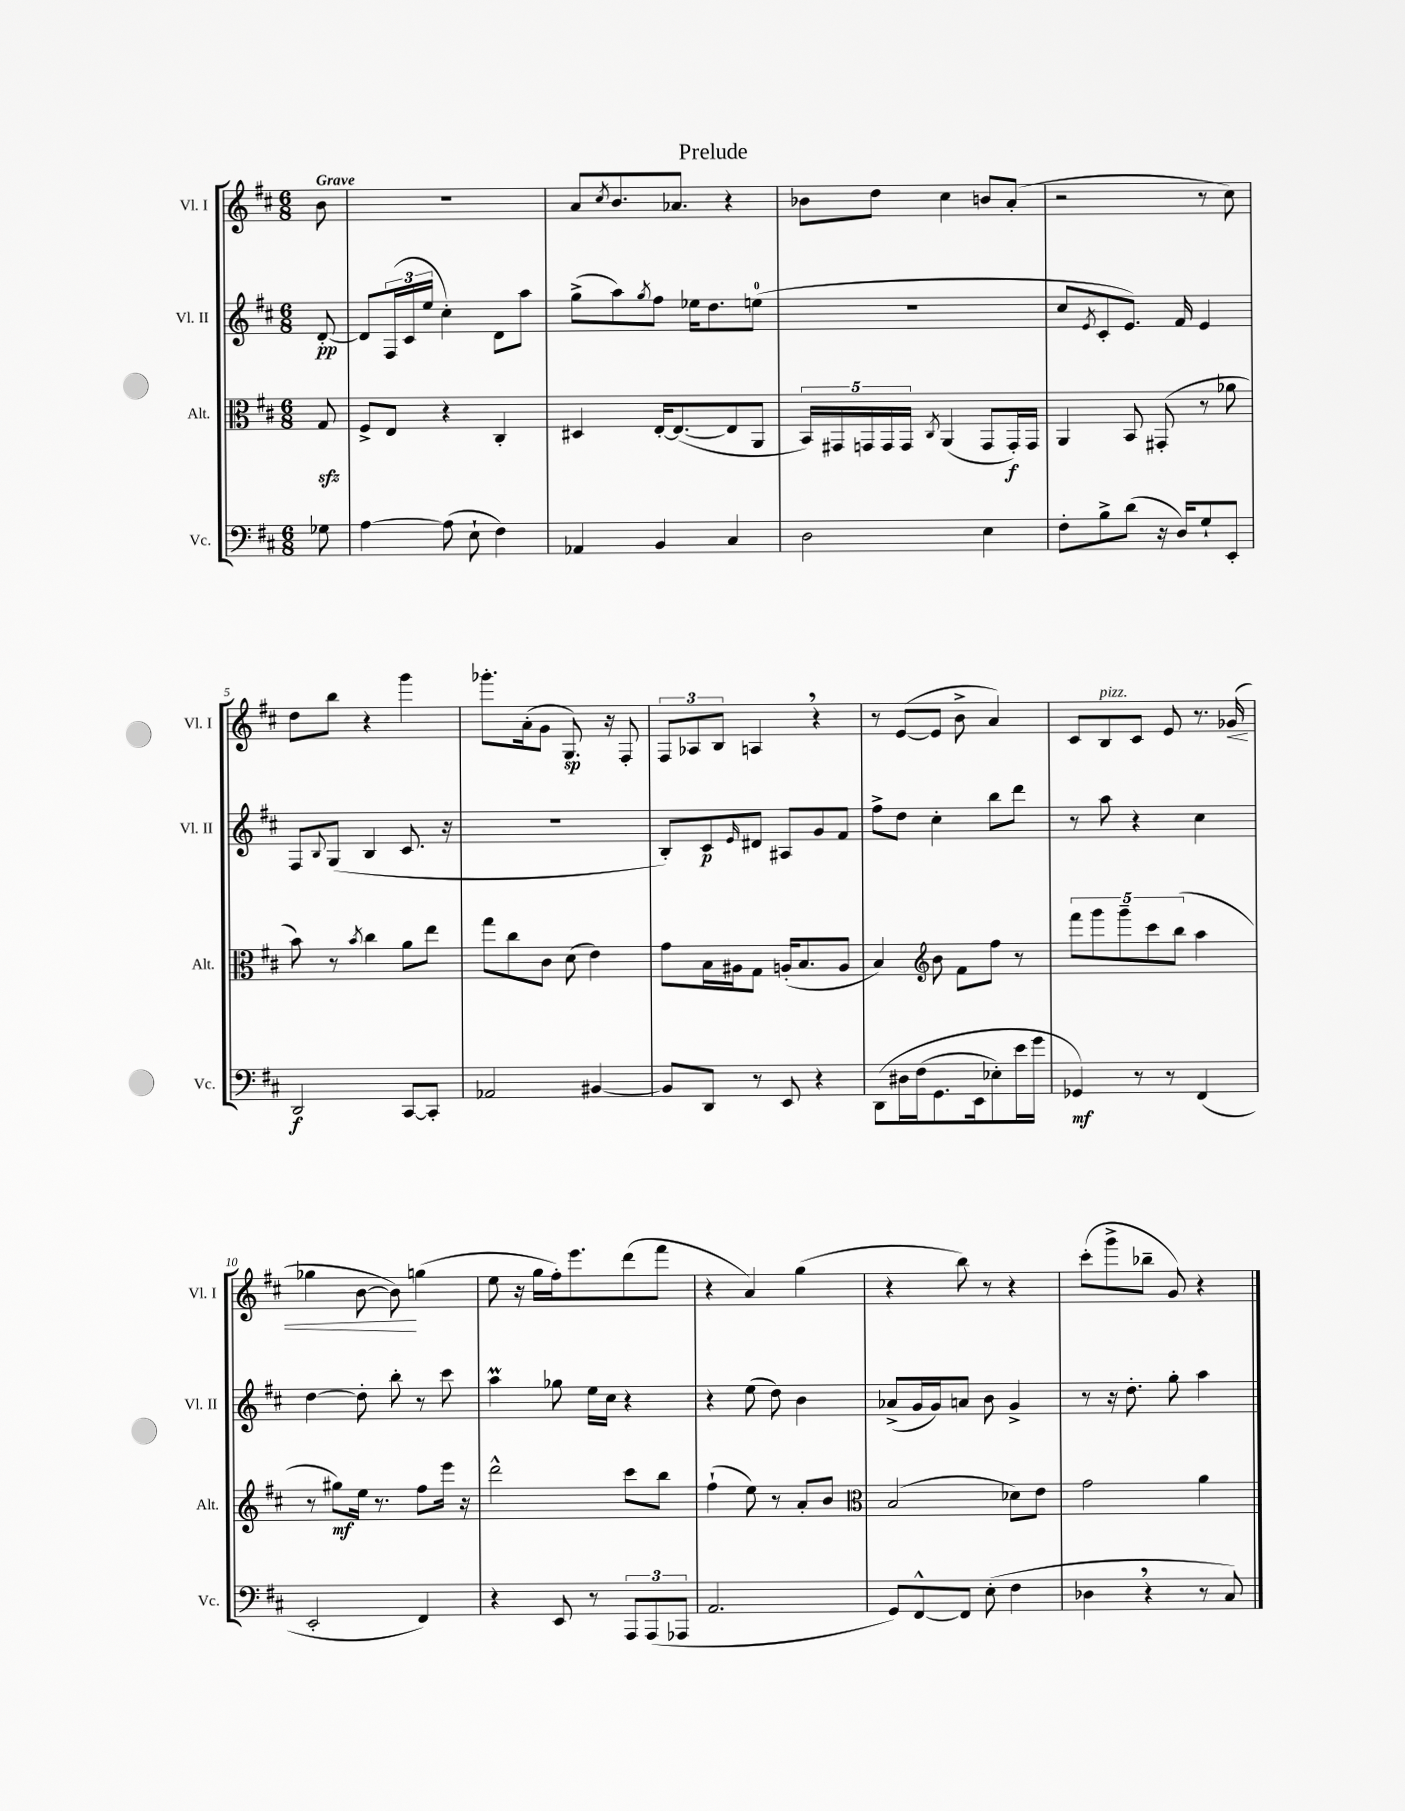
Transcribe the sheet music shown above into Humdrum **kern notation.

**kern	**dynam	**kern	**dynam	**kern	**dynam	**kern	**dynam
*part4	*part4	*part3	*part3	*part2	*part2	*part1	*part1
*staff4	*staff4	*staff3	*staff3	*staff2	*staff2	*staff1	*staff1
*I"Vc.	*	*I"Alt.	*	*I"Vl. II	*	*I"Vl. I	*
*I'Vc.	*	*I'Alt.	*	*I'Vl. II	*	*I'Vl. I	*
*clefF4	*	*clefC3	*	*clefG2	*	*clefG2	*
*k[f#c#]	*	*k[f#c#]	*	*k[f#c#]	*	*k[f#c#]	*
*M6/8	*	*M6/8	*	*M6/8	*	*M6/8	*
=	=	=	=	=	=	=	=
!	!	!	!	!	!	!LO:TX:a:B:t=Grave	!
8G-X\	.	8Gzz/	.	[8d'/	pp	8b\	.
=1	=1	=1	=1	=1	=1	=1	=1
[4A\	.	8F#^/L	.	8d/L]	.	2.r	.
.	.	8E/J	.	(24F#/L	.	.	.
.	.	.	.	24c#/	.	.	.
.	.	.	.	24ee/JJ	.	.	.
(8A\]	.	4r	.	4cc#'\)	.	.	.
8E`\	.	.	.	.	.	.	.
4F#\)	.	4C#'/	.	8d\L	.	.	.
.	.	.	.	8aa\J	.	.	.
=2	=2	=2	=2	=2	=2	=2	=2
4AA-X/	.	4D#X/	.	(8gg^\L	.	8a/L	.
.	.	.	.	.	.	8qcc#/	.
.	.	.	.	8aa\)	.	8.b/	.
.	.	.	.	8qgg/	.	.	.
4BB/	.	[16E'/KL	.	8ff#\J	.	.	.
.	.	(8.E/_	.	.	.	8.a-X/J	.
.	.	.	.	16ee-X\KL	.	.	.
.	.	.	.	8.dd\	.	.	.
4C#/	.	8E/]	.	.	.	4r	.
.	.	8AA/J	.	(8een\J	.	.	.
=3	=3	=3	=3	=3	=3	=3	=3
2D\	.	20BB/LL)	.	2.r	.	8b-X\L	.
.	.	20GG#X/	.	.	.	.	.
.	.	20GGn/	.	.	.	.	.
.	.	.	.	.	.	8dd\J	.
.	.	20GG/	.	.	.	.	.
.	.	20GG/JJ	.	.	.	.	.
.	.	8qC#/	.	.	.	.	.
.	.	(4AA/	.	.	.	4cc#\	.
4E\	.	8GG/L	.	.	.	8bn/L	.
.	.	16GG'/L)	f	.	.	(8a'/J	.
.	.	16GG/JJ	.	.	.	.	.
=4	=4	=4	=4	=4	=4	=4	=4
8F#'\L	.	4AA/	.	8cc#/L	.	2r	.
.	.	.	.	8qe/	.	.	.
8B^\	.	.	.	8c#'/	.	.	.
(8d\J	.	8BB/	.	8.e/J)	.	.	.
16r	.	(8GG#X'/	.	.	.	.	.
16D/KL)	.	.	.	16f#/	.	.	.
8G`/	.	8r	.	4e/	.	8r	.
8EE'/J	.	8a-X\	.	.	.	8cc#\)	.
!!LO:LB:g=z
=5	=5	=5	=5	=5	=5	=5	=5
2DD/	f	8b\)	.	8F#/L	.	8dd\L	.
.	.	.	.	8qqB/	.	.	.
.	.	8r	.	(8G/J	.	8bb\J	.
.	.	8qb/	.	.	.	.	.
.	.	4cc#\	.	4B/	.	4r	.
[8CC#/L	.	8a\L	.	8.c#/	.	4ggg\	.
8CC#'/J]	.	8ee\J	.	.	.	.	.
.	.	.	.	16r	.	.	.
=6	=6	=6	=6	=6	=6	=6	=6
2AA-X/	.	8gg\L	.	2.r	.	8.ggg-X'\L	.
.	.	8cc#\	.	.	.	.	.
.	.	.	.	.	.	(16a'\k	.
.	.	8c#\J	.	.	.	8g\J	.
.	.	(8d\	.	.	.	8.G/)	sp
[4BB#X/	.	4e\)	.	.	.	.	.
.	.	.	.	.	.	16r	.
.	.	.	.	.	.	8F#'/	.
=7	=7	=7	=7	=7	=7	=7	=7
8BB#/L]	.	8g\L	.	8B'/L)	.	12F#/L	.
.	.	.	.	.	.	12A-X/	.
8DD/J	.	16B\L	.	8c#/	p	.	.
.	.	.	.	.	.	12B/J	.
.	.	16A#X\J	.	.	.	.	.
.	.	.	.	16qqe/	.	.	.
8r	.	8G\J	.	8d#X/J	.	4An,/	.
8EE/	.	(16An'/KL	.	8A#X/L	.	.	.
.	.	8.B/	.	.	.	.	.
4r	.	.	.	8g/	.	4r	.
.	.	8A/J	.	8f#/J	.	.	.
=8	=8	=8	=8	=8	=8	=8	=8
(8DD\L	.	4B/)	.	8ff#^\L	.	8r	.
16D#X\L	.	.	.	8dd\J	.	([8e/L	.
(16F#\J	.	.	.	.	.	.	.
*	*	*clefG2	*	*	*	*	*
8.GG\	.	8b\	.	4cc#'\	.	8e/J]	.
.	.	8f#\L	.	.	.	8b^\	.
16EE\k	.	.	.	.	.	.	.
8E-X'\)	.	8ff#\J	.	8bb\L	.	4a/)	.
16e\L	.	8r	.	8ddd\J	.	.	.
16g\JJ	.	.	.	.	.	.	.
=9	=9	=9	=9	=9	=9	=9	=9
4GG-X/)	mf	10fff#\L	.	8r	.	8c#/L	.
.	.	10ggg\	.	.	.	.	.
!	!	!	!	!	!	!LO:TX:a:i:t=pizz.	!
.	.	.	.	8aa\	.	8B/	.
.	.	10ggg~\	.	.	.	.	.
8r	.	.	.	4r	.	8c#/J	.
.	.	10ccc#\	.	.	.	.	.
8r	.	.	.	.	.	8e/	.
.	.	(10bb\J	.	.	.	.	.
(4FF#/	.	4aa\	.	4cc#\	.	8.r	.
!	!	!	!	!	!	!	!LO:HP:b
.	.	.	.	.	.	(16g-X/	<
!!LO:LB:g=z
=10	=10	=10	=10	=10	=10	=10	=10
2EE'/	.	8r	.	[4dd\	.	4gg-X\	.
.	.	8gg#X\L)	mf	.	.	.	.
.	.	16ee\Jk	.	8dd'\]	.	[8b\	.
.	.	8.r	.	.	.	.	.
.	.	.	.	8bb'\	.	8b\])	.
4FF#/)	.	8ff#\L	.	8r	.	(4ggn\	[
.	.	16eee\Jk	.	8ccc#\	.	.	.
.	.	16r	.	.	.	.	.
=11	=11	=11	=11	=11	=11	=11	=11
4r	.	2ddd^^\	.	4aaM\	.	8ee\	.
.	.	.	.	.	.	16r	.
.	.	.	.	.	.	16gg\LL	.
8EE/	.	.	.	8gg-X\	.	16ff#'\J)	.
.	.	.	.	.	.	8.eee\	.
8r	.	.	.	16ee\LL	.	.	.
.	.	.	.	16cc#\JJ	.	.	.
12AAA/L	.	8ccc#\L	.	4r	.	(8ddd\	.
(12AAA/	.	.	.	.	.	.	.
.	.	8bb\J	.	.	.	8fff#\J	.
12AAA-X/J	.	.	.	.	.	.	.
=12	=12	=12	=12	=12	=12	=12	=12
2.AA/	.	(4ff#`\	.	4r	.	4r	.
.	.	8ee\)	.	(8ee\	.	4a/)	.
.	.	8r	.	8dd\)	.	.	.
.	.	8a'/L	.	4b\	.	(4gg\	.
.	.	8b/J	.	.	.	.	.
=13	=13	=13	=13	=13	=13	=13	=13
*	*	*clefC3	*	*	*	*	*
8GG/L)	.	(2B/	.	(8a-X^/L	.	4r	.
[8FF#^^/	.	.	.	16g/L	.	.	.
.	.	.	.	16g/J)	.	.	.
8FF#/J]	.	.	.	8an/J	.	8bb\)	.
(8E'\	.	.	.	8b\	.	8r	.
4F#\	.	8d-X\L)	.	4g^/	.	4r	.
.	.	8e\J	.	.	.	.	.
=14	=14	=14	=14	=14	=14	=14	=14
4D-X,\	.	2g\	.	8r	.	(8ccc#'\L	.
.	.	.	.	16r	.	8ggg^\	.
.	.	.	.	8.dd'\	.	.	.
4r	.	.	.	.	.	8bb-X~\J	.
.	.	.	.	8gg'\	.	8g/)	.
8r	.	4a\	.	4aa\	.	4r	.
8C#/)	.	.	.	.	.	.	.
==	==	==	==	==	==	==	==
*-	*-	*-	*-	*-	*-	*-	*-
